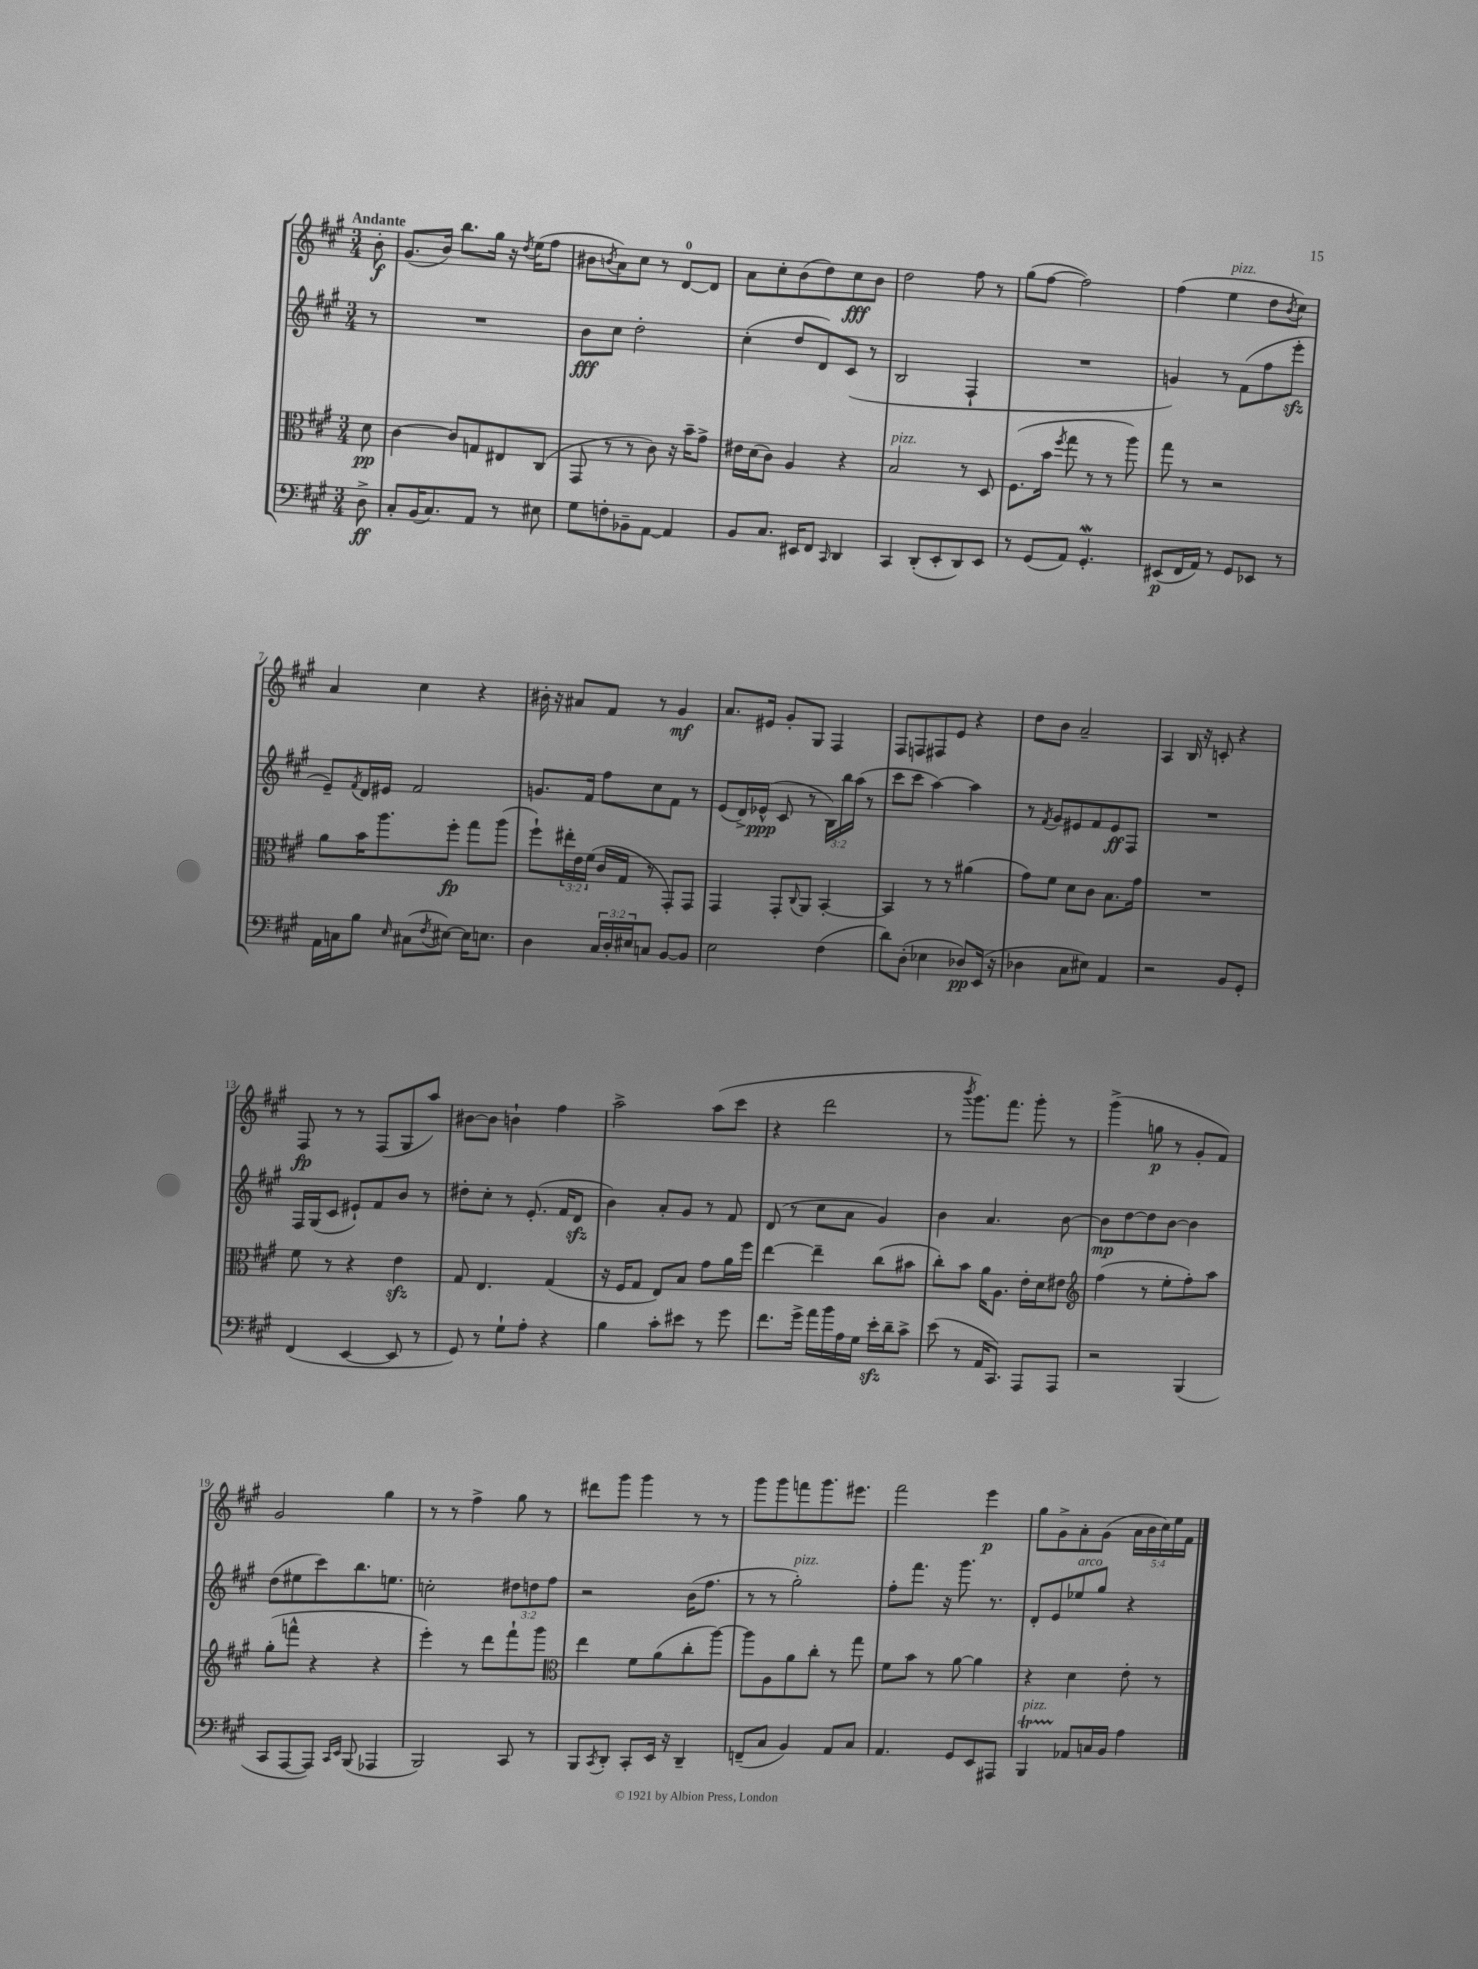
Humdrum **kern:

**kern	**dynam	**kern	**dynam	**kern	**dynam	**kern	**dynam
*part4	*part4	*part3	*part3	*part2	*part2	*part1	*part1
*staff4	*staff4	*staff3	*staff3	*staff2	*staff2	*staff1	*staff1
*clefF4	*	*clefC3	*	*clefG2	*	*clefG2	*
*k[f#c#g#]	*	*k[f#c#g#]	*	*k[f#c#g#]	*	*k[f#c#g#]	*
*M3/4	*	*M3/4	*	*M3/4	*	*M3/4	*
=	=	=	=	=	=	=	=
!	!	!	!	!	!	!LO:TX:a:B:t=Andante	!
8D^\	ff	8d\	pp	8r	.	8b'\	f
=1	=1	=1	=1	=1	=1	=1	=1
8C#'/L	.	[4c#\	.	2.r	.	(8.g#/L	.
(16BB/K	.	.	.	.	.	.	.
8.C#/)	.	.	.	.	.	16b/Jk)	.
.	.	8c#/L]	.	.	.	8.bb\L	.
8AA/J	.	8Gn/	.	.	.	.	.
.	.	.	.	.	.	16gg#\Jk	.
8r	.	8E#X/	.	.	.	16r	.
.	.	.	.	.	.	8qdd/	.
.	.	.	.	.	.	(16ee\KL	.
8E#X\	.	(8C#/J	.	.	.	8ff#\J	.
=2	=2	=2	=2	=2	=2	=2	=2
8G#\L	.	8GG#/	.	8b\L	fff	8b#X\L	.
.	.	.	.	.	.	8qbn/	.
8Fn'\	.	8r	.	8cc#\J	.	8a\)	.
8BB-X~\	.	8r	.	2dd'\	.	8cc#\J	.
[8AA\J	.	8c#\)	.	.	.	8r	.
4AA/]	.	16r	.	.	.	[8d/L	.
.	.	16b~\KL	.	.	.	.	.
.	.	8g#^\J	.	.	.	8d/J]	.
=3	=3	=3	=3	=3	=3	=3	=3
8BB/L	.	16e#X\LL	.	(4cc#'\	.	8a\L	.
.	.	(16d\J	.	.	.	.	.
8.C#/J	.	8c#\J)	.	.	.	8cc#'\	.
.	.	4A/	.	8dd/L	.	(8b\	.
16EE#X/KL	.	.	.	.	.	.	.
8FF#/J	.	.	.	8d/)	.	8dd\)	.
16qqCC#/	.	.	.	.	.	.	.
4DD/	.	4r	.	(8c#/J	.	8cc#\	fff
.	.	.	.	8r	.	8b\J	.
=4	=4	=4	=4	=4	=4	=4	=4
!	!	!LO:TX:a:i:t=pizz.	!	!	!	!	!
4CC#/	.	2B/	.	2B/	.	2dd\	.
(8DD'/L	.	.	.	.	.	.	.
8EE'/	.	.	.	.	.	.	.
8DD/)	.	8r	.	4F#`/	.	8ff#\	.
8EE/J	.	8D/	.	.	.	8r	.
=5	=5	=5	=5	=5	=5	=5	=5
8r	.	(8.F#\L	.	2.r	.	(8gg#\L	.
(8GG#/L	.	.	.	.	.	[8ff#\J	.
.	.	16b\Jk	.	.	.	.	.
.	.	8qff#/	.	.	.	.	.
8AA/J)	.	8gg#\	.	.	.	2ff#\])	.
4.GG#W'/	.	8r	.	.	.	.	.
.	.	8r	.	.	.	.	.
.	.	8aa\)	.	.	.	.	.
=6	=6	=6	=6	=6	=6	=6	=6
(8EE#X/L	p	8gg#\	.	4gn/)	.	(4ff#\	.
16FF#/L	.	8r	.	.	.	.	.
16AA/JJ)	.	.	.	.	.	.	.
!	!	!	!	!	!	!LO:TX:a:i:t=pizz.	!
8r	.	2r	.	8r	.	4ee\	.
8GG#/L	.	.	.	(8f#\L	.	.	.
8EE-X/J	.	.	.	8ff#\	.	8dd\L	.
.	.	.	.	.	.	8qb/	.
8r	.	.	.	8eeezz'\J	.	8cc#\J)	.
!!LO:LB:g=z
=7	=7	=7	=7	=7	=7	=7	=7
16AA\LL	.	8a\L	.	8e~/L)	.	4a/	.
16Cn\J	.	.	.	.	.	.	.
.	.	.	.	8qf#/	.	.	.
8B\J	.	16b\K	.	16d/L	.	.	.
.	.	8.aa\	.	16e#X/JJ	.	.	.
16qqE/	.	.	.	.	.	.	.
(8C#X\L	.	.	.	2f#/	.	4cc#\	.
8qF#/	.	.	.	.	.	.	.
[8E#X\J)	.	8ff#'\J	fp	.	.	.	.
16E#\KL]	.	8gg#\L	.	.	.	4r	.
8.En\J	.	.	.	.	.	.	.
.	.	(8aa\J	.	.	.	.	.
=8	=8	=8	=8	=8	=8	=8	=8
4D\	.	8ff#`\L)	.	8.gn/L	.	16b#X'\	.
.	.	.	.	.	.	16r	.
.	.	24ee#X'\L	.	.	.	8a#X/L	.
.	.	24e\	.	.	.	.	.
.	.	.	.	16f#/Jk	.	.	.
.	.	(24f#\JJ	.	.	.	.	.
24C#/LL	.	16c#/LL	.	8ff#\L	.	8f#/J	.
24D'/	.	.	.	.	.	.	.
.	.	16G#/JJ	.	.	.	.	.
24E#X/J	.	.	.	.	.	.	.
8Cn/J	.	8r	.	8cc#\	.	8r	.
[8BB/L	.	8GG#'/L)	.	8f#\J	.	4g#/	mf
8BB/J]	.	8GG#/J	.	8r	.	.	.
=9	=9	=9	=9	=9	=9	=9	=9
2E\	.	4GG#/	.	(8e/L	.	8.a/L	.
.	.	.	.	16d^/L)	.	.	.
.	.	.	.	(16e-X^^/JJ	ppp	16e#X/Jk	.
.	.	8GG#'/L	.	8c#/	.	8g#'/L	.
.	.	8qqC#/	.	.	.	.	.
.	.	8AA/J	.	8r	.	8G#/J	.
(4F#\	.	[4BB'/	.	24B\LL)	.	4F#/	.
.	.	.	.	24bb\	.	.	.
.	.	.	.	(24aa\JJ	.	.	.
.	.	.	.	8r	.	.	.
=10	=10	=10	=10	=10	=10	=10	=10
8d\L)	.	4BB/]	.	8ccc#\L	.	8F#/L	.
(8D'\J	.	.	.	8ccc#\J	.	8Fn/	.
4E-X\	.	8r	.	[4aa\)	.	8F#X/	.
.	.	8r	.	.	.	8e/J	.
8D-X/L)	pp	(4a#X\	.	4aa\]	.	4r	.
(16EE/Jk	.	.	.	.	.	.	.
16r	.	.	.	.	.	.	.
=11	=11	=11	=11	=11	=11	=11	=11
4D-X\	.	8g#\L)	.	8r	.	8dd\L	.
.	.	.	.	8qf#/	.	.	.
.	.	8f#\J	.	8g#/L	.	8b\J	.
8C#\L	.	8d\L	.	8e#X/	.	2a~/	.
8E#X\J)	.	8c#\J	.	8f#/	.	.	.
4AA/	.	8.B\L	.	8e#/	ff	.	.
.	.	.	.	8F#/J	.	.	.
.	.	16g#\Jk	.	.	.	.	.
=12	=12	=12	=12	=12	=12	=12	=12
2r	.	2.r	.	2.r	.	4A/	.
.	.	.	.	.	.	16B/	.
.	.	.	.	.	.	16r	.
.	.	.	.	.	.	8cn'/	.
8BB/L	.	.	.	.	.	4r	.
8GG#'/J	.	.	.	.	.	.	.
!!LO:LB:g=z
=13	=13	=13	=13	=13	=13	=13	=13
(4FF#/	.	8f#\	.	16F#/LL	.	8F#/	fp
.	.	.	.	(16G#/J	.	.	.
.	.	8r	.	8c#/J	.	8r	.
[4EE/	.	4r	.	8e#X`/L)	.	8r	.
.	.	.	.	8f#/	.	(8F#/L	.
8EE/]	.	4ezz\	.	8b/J	.	8G#/	.
8r	.	.	.	8r	.	8aa/J)	.
=14	=14	=14	=14	=14	=14	=14	=14
8GG#/)	.	8G#/	.	8dd#X'\L	.	[8b#X\L	.
8r	.	4.E/	.	8cc#'\J	.	8b#\J]	.
8G#`\L	.	.	.	8r	.	4bn`\	.
8A'\J	.	.	.	(8.e'/	.	.	.
4r	.	(4G#/	.	.	.	4ff#\	.
.	.	.	.	16f#/KL	.	.	.
.	.	.	.	8dzz/J	.	.	.
=15	=15	=15	=15	=15	=15	=15	=15
4B\	.	16r	.	4b\)	.	2aa^\	.
.	.	16F#/KL	.	.	.	.	.
.	.	8G#/J	.	.	.	.	.
8c#'\L	.	8E/L)	.	8a'/L	.	.	.
8e#X\J	.	8B/J	.	8g#/J	.	.	.
8r	.	8g#\L	.	8r	.	(8aa\L	.
8g#\	.	16a\L	.	8f#/	.	8ccc#\J	.
.	.	16ff#\JJ	.	.	.	.	.
=16	=16	=16	=16	=16	=16	=16	=16
8.f#\L	.	[4ee\	.	(8d/	.	4r	.
.	.	.	.	8r	.	.	.
16g#^\Jk	.	.	.	.	.	.	.
16a\LL	.	4ee~\]	.	8cc#\L	.	2ddd\	.
16b\	.	.	.	.	.	.	.
16A\	.	.	.	8a\J	.	.	.
16G#\JJ	.	.	.	.	.	.	.
16ezz'\LL	.	(8cc#\L	.	4g#/)	.	.	.
16d~\J	.	.	.	.	.	.	.
8c#^\J	.	8b#X\J	.	.	.	.	.
=17	=17	=17	=17	=17	=17	=17	=17
(8e\	.	8cc#'\L)	.	4b\	.	8r	.
.	.	.	.	.	.	8qbbb/	.
8r	.	8b\J	.	.	.	8.ggg#\L)	.
16AA/KL	.	16a\KL	.	4.a/	.	.	.
8.CC#/J)	.	8.A\J	.	.	.	8.fff#\J	.
8AAA/L	.	16e'\LL	.	.	.	8ggg#'\	.
.	.	16d\J	.	.	.	.	.
8AAA/J	.	8e#X\J	.	[8b\	.	8r	.
=18	=18	=18	=18	=18	=18	=18	=18
*	*	*clefG2	*	*	*	*	*
2r	.	(4ff#\	.	8b\L]	mp	(4ggg#^\	.
.	.	.	.	[8dd\	.	.	.
.	.	8r	.	8dd\]	.	8ggn\	p
.	.	8ee'\L	.	[8b\J	.	8r	.
(4BBB/	.	8ff#'\)	.	4b\]	.	8g#'/L	.
.	.	8aa\J	.	.	.	8f#/J)	.
!!LO:LB:g=z
=19	=19	=19	=19	=19	=19	=19	=19
8CC#/L	.	(8gg#'\L	.	(8dd\L	.	2g#/	.
[8AAA/	.	8fffn^^\J	.	8ee#X\	.	.	.
8AAA/J])	.	4r	.	8ccc#\)	.	.	.
16qqCC#/LL	.	.	.	.	.	.	.
16qqEE/JJ	.	.	.	.	.	.	.
(8BBB/	.	.	.	8.bb\	.	.	.
4AAA-X/	.	4r	.	.	.	4gg#\	.
.	.	.	.	8.een\J	.	.	.
=20	=20	=20	=20	=20	=20	=20	=20
2BBB/)	.	4eee'\)	.	2ccn'\	.	8r	.
.	.	.	.	.	.	8r	.
.	.	8r	.	.	.	4ff#^\	.
.	.	8ddd\L	.	.	.	.	.
8CC#/	.	8fff#`\	.	12dd#X\L	.	8gg#\	.
.	.	.	.	12ddn\	.	.	.
8r	.	8ggg#\J	.	.	.	8r	.
.	.	.	.	12ff#\J	.	.	.
=21	=21	=21	=21	=21	=21	=21	=21
*	*	*clefC3	*	*	*	*	*
8BBB/L	.	4ee\	.	2r	.	8ddd#X\L	.
8qCC#/	.	.	.	.	.	.	.
8DD'/J	.	.	.	.	.	8ggg#\J	.
8CC#'/L	.	8f#\L	.	.	.	4ggg#\	.
16EE/Jk	.	(8a\	.	.	.	.	.
16r	.	.	.	.	.	.	.
4DD~/	.	8cc#'\	.	(16b\KL	.	8r	.
.	.	.	.	8.ff#\J	.	.	.
.	.	[8aa\J)	.	.	.	8r	.
=22	=22	=22	=22	=22	=22	=22	=22
(8FFn~/L	.	8aa\L]	.	8r	.	8ggg#\L	.
8C#/J	.	8A\	.	8r	.	8ggg#\	.
!	!	!	!	!LO:TX:a:i:t=pizz.	!	!	!
4BB/)	.	8a\	.	2gg#'\)	.	8fffn\	.
.	.	8cc#'\J	.	.	.	8.ggg#\	.
8AA/L	.	8r	.	.	.	.	.
.	.	.	.	.	.	8.eee#X\J	.
8C#/J	.	8gg#\	.	.	.	.	.
=23	=23	=23	=23	=23	=23	=23	=23
4.AA/	.	8f#\L	.	8ff#'\L	.	2fff#\	.
.	.	8b\J	.	8.fff#\J	.	.	.
.	.	8r	.	.	.	.	.
.	.	.	.	16r	.	.	.
8GG#/L	.	[8a\	.	8.ggg#\	.	.	.
8EE/	.	4a\]	.	.	.	4eee\	p
.	.	.	.	8.r	.	.	.
8AAA#X/J	.	.	.	.	.	.	.
=24	=24	=24	=24	=24	=24	=24	=24
!LO:TX:a:i:t=pizz.	!	!	!	!	!	!	!
4BBBT/	.	4r	.	8d'/L	.	8gg#\L	.
.	.	.	.	8e/	.	8g#^\	.
!	!	!	!	!LO:TX:a:i:t=arco	!	!	!
8AA-X/L	.	4d\	.	8ee-X/	.	8a'\	.
16Cn/L	.	.	.	8gg#/J	.	(8g#\J	.
16BB/JJ	.	.	.	.	.	.	.
4A\	.	8e'\	.	4r	.	20a\LL	.
.	.	.	.	.	.	20b\	.
.	.	.	.	.	.	20cc#\)	.
.	.	8r	.	.	.	.	.
.	.	.	.	.	.	20ee\	.
.	.	.	.	.	.	20f#\JJ	.
==	==	==	==	==	==	==	==
*-	*-	*-	*-	*-	*-	*-	*-
